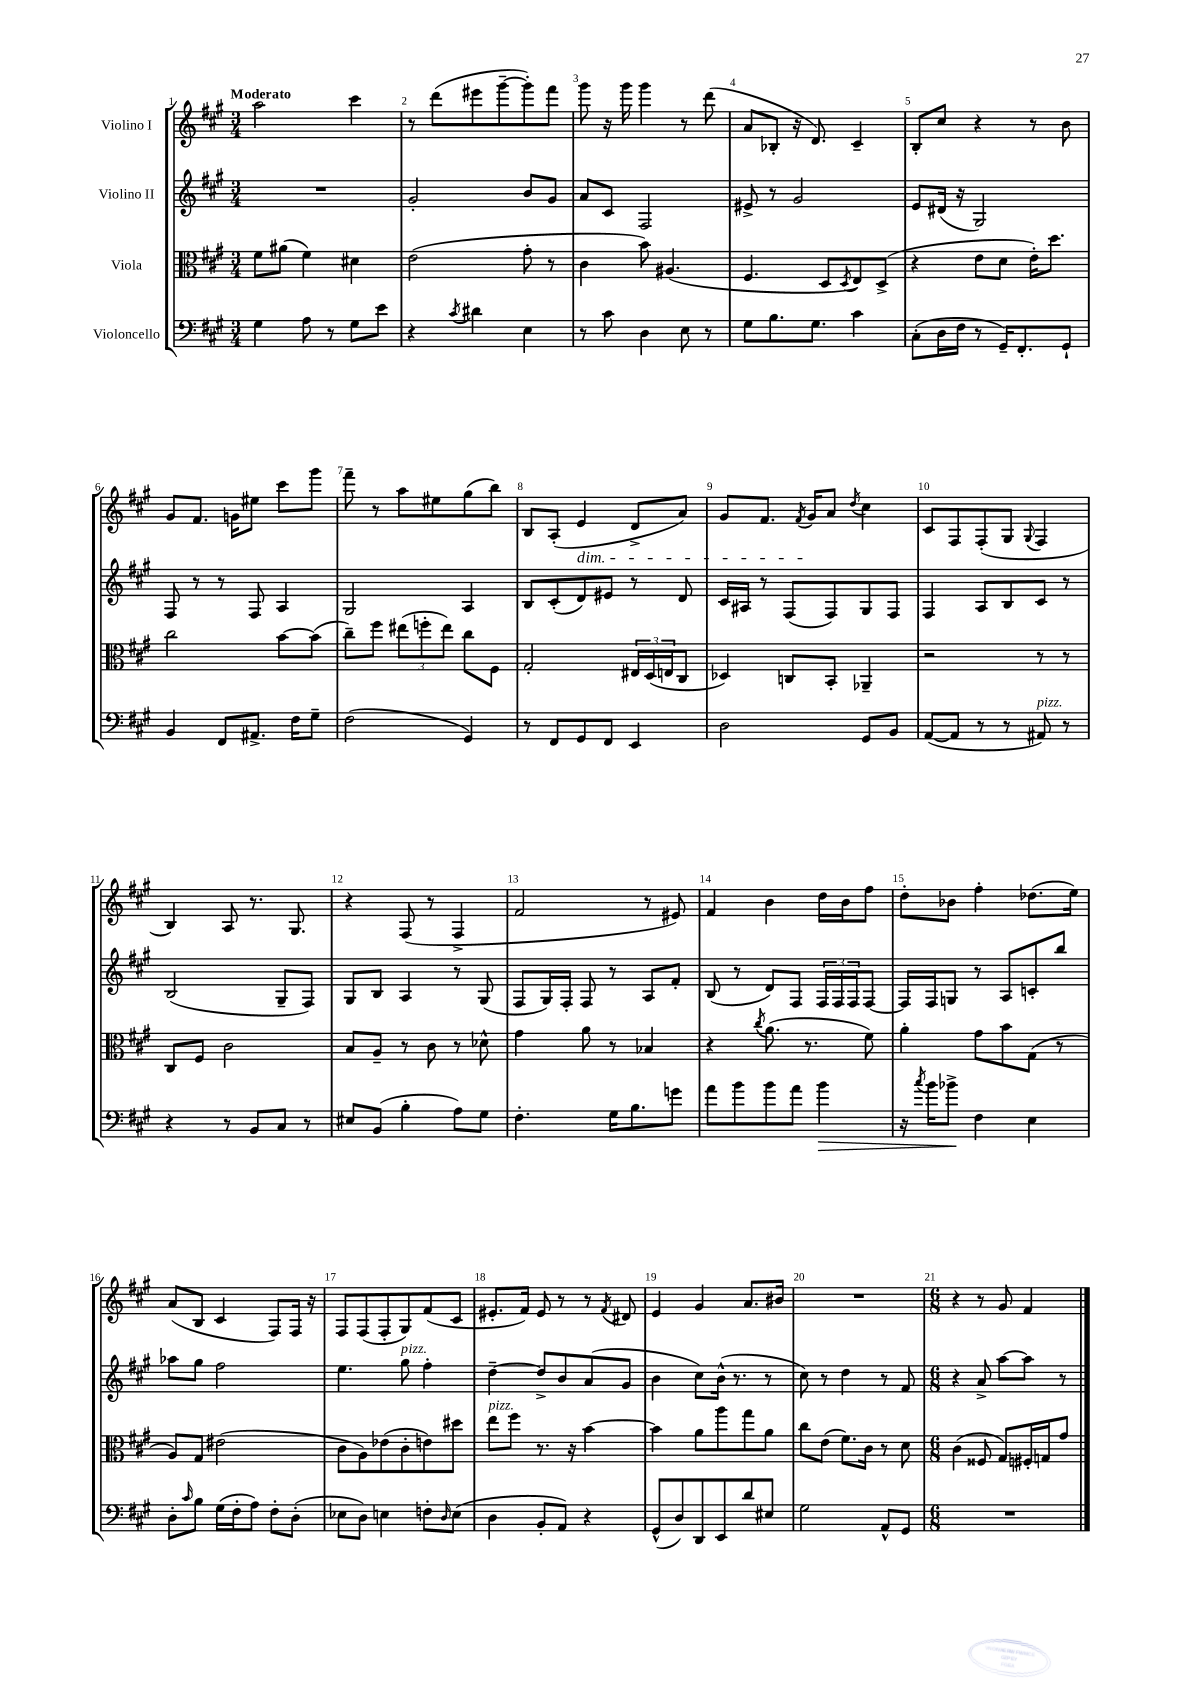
<<
\new StaffGroup <<
\new Staff = "s0" \with { instrumentName = "Violino I" } {
    \clef treble \key a \major \numericTimeSignature \time 3/4 \tempo "Moderato"
    a''2 cis'''4 |
    r8 d'''8( eis'''8 gis'''8~-- gis'''8-.) fis'''8 |
    gis'''8 r16 gis'''16 gis'''4 r8 d'''8( |
    a'8 bes8-. r16 d'8.) cis'4-- |
    b8-. cis''8 r4 r8 b'8 |
    gis'8 fis'8. g'16 eis''8 cis'''8 gis'''8 |
    fis'''8-- r8 a''8 eis''8 gis''8( b''8) |
    b8 a8-.( e'4\dim d'8-> a'8) |
    gis'8 fis'8. \acciaccatura { fis'8 } gis'16\! a'8 \acciaccatura { d''8 } cis''4 |
    cis'8 fis8 fis8-.( gis8 \appoggiatura { gis8 } fis4 |
    b4) a8 r8. gis8. |
    r4 fis8( r8 fis4-> |
    fis'2 r8 eis'8) |
    fis'4 b'4 d''16 b'16 fis''8 |
    d''8-. bes'8 fis''4-. des''8.( e''16) |
    a'8( b8 cis'4 fis8) fis16 r16 |
    fis8 fis8( fis8-. gis8) fis'8( cis'8 |
    eis'8.-. fis'16) eis'8 r8 r8 \acciaccatura { fis'8 } dis'8 |
    e'4 gis'4 a'8. bis'16 |
    R2. |
    \numericTimeSignature \time 6/8 r4 r8 gis'8 fis'4 \bar "|." |
}
\new Staff = "s1" \with { instrumentName = "Violino II" } {
    \clef treble \key a \major \numericTimeSignature \time 3/4
    R2. |
    gis'2-. b'8 gis'8 |
    a'8 cis'8 fis2 |
    eis'8-> r8 gis'2 |
    e'8 dis'16( r16 gis2) |
    fis8 r8 r8 fis8 a4 |
    gis2 a4 |
    b8 cis'8-.( d'8) eis'8 r8 d'8 |
    cis'16 ais16 r8 fis8( fis8) gis8 fis8 |
    fis4 a8 b8 cis'8 r8 |
    b2( gis8-- fis8) |
    gis8 b8 a4 r8 gis8( |
    fis8 gis16) fis16-. fis8 r8 a8 fis'8-. |
    b8( r8 d'8) fis8 \tuplet 3/2 { fis16 fis16 fis16 } fis8~ |
    fis16 fis16 g8 r8 a8 c'8-. b''8 |
    aes''8 gis''8 fis''2 |
    e''4. gis''8^\markup { \italic "pizz." } fis''4-. |
    d''4~-- d''8-> b'8 a'8( gis'8 |
    b'4 cis''8) b'16-^( r8. r8 |
    cis''8) r8 d''4 r8 fis'8 |
    \numericTimeSignature \time 6/8 r4 a'8-> a''8~ a''8 r8 \bar "|." |
}
\new Staff = "s2" \with { instrumentName = "Viola" } {
    \clef alto \key a \major \numericTimeSignature \time 3/4
    fis'8 ais'8( fis'4) dis'4 |
    e'2( gis'8-. r8 |
    cis'4 b'8) ais4.( |
    fis4. d8 \acciaccatura { d8 } e8) d8->( |
    r4 e'8 d'8 e'16-.) d''8. |
    cis''2 b'8~ b'8( |
    cis''8--) fis''8 \tuplet 3/2 { eis''8( f''8-. eis''8) } cis''8 fis8 |
    gis2-. \tuplet 3/2 { eis16 d16( e16 } cis8 |
    des4) c8 b,8-. aes,4-- |
    r2 r8 r8 |
    cis8 fis8 cis'2 |
    b8 a8-- r8 cis'8 r8 des'8-^ |
    gis'4 a'8 r8 bes4 |
    r4 \acciaccatura { cis''8 } a'8.( r8. fis'8) |
    a'4-. gis'8 b'8 gis8( r8 |
    a8) gis8 eis'2( |
    cis'8 a8) ees'8( cis'8-. e'8) dis''8 |
    e''8^\markup { \italic "pizz." } fis''8 r8. r16 b'4~ |
    b'4 a'8 a''8 gis''8 a'8 |
    cis''8 e'8( fis'8.) cis'16 r8 d'8 |
    \numericTimeSignature \time 6/8 cis'4( fisis8 gis8) fis16-. g16 gis'8 \bar "|." |
}
\new Staff = "s3" \with { instrumentName = "Violoncello" } {
    \clef bass \key a \major \numericTimeSignature \time 3/4
    gis4 a8 r8 gis8 e'8 |
    r4 \acciaccatura { cis'8 } dis'4 e4 |
    r8 cis'8 d4 e8 r8 |
    gis8 b8. gis8. cis'4 |
    cis8-.( d16 fis16 r8 gis,16--) fis,8.-. gis,8-! |
    b,4 fis,8 ais,8.-> fis16 gis8-- |
    fis2( gis,4) |
    r8 fis,8 gis,8 fis,8 e,4 |
    d2 gis,8 b,8 |
    a,8~( a,8 r8 r8 ais,8^\markup { \italic "pizz." }) r8 |
    r4 r8 b,8 cis8 r8 |
    eis8 b,8( b4-. a8) gis8 |
    fis4.-. gis16 b8. g'8 |
    a'8 b'8 b'8 a'8 b'4\> |
    r16 \acciaccatura { cis''8 } b'16 bes'8->\! fis4 e4 |
    d8-. \grace { cis'16 } b8 gis16( fis16-. a8) fis8-. d8-.( |
    ees8 d8) e4 f8-. \grace { d16 } e8( |
    d4 b,8-. a,8) r4 |
    gis,8-^( d8) d,8 e,8 d'8 eis8 |
    gis2 a,8-^ gis,8 |
    \numericTimeSignature \time 6/8 R2. \bar "|." |
}
>>
>>
\layout { \context { \Score \override BarNumber.break-visibility = ##(#f #t #t) barNumberVisibility = #all-bar-numbers-visible } }
